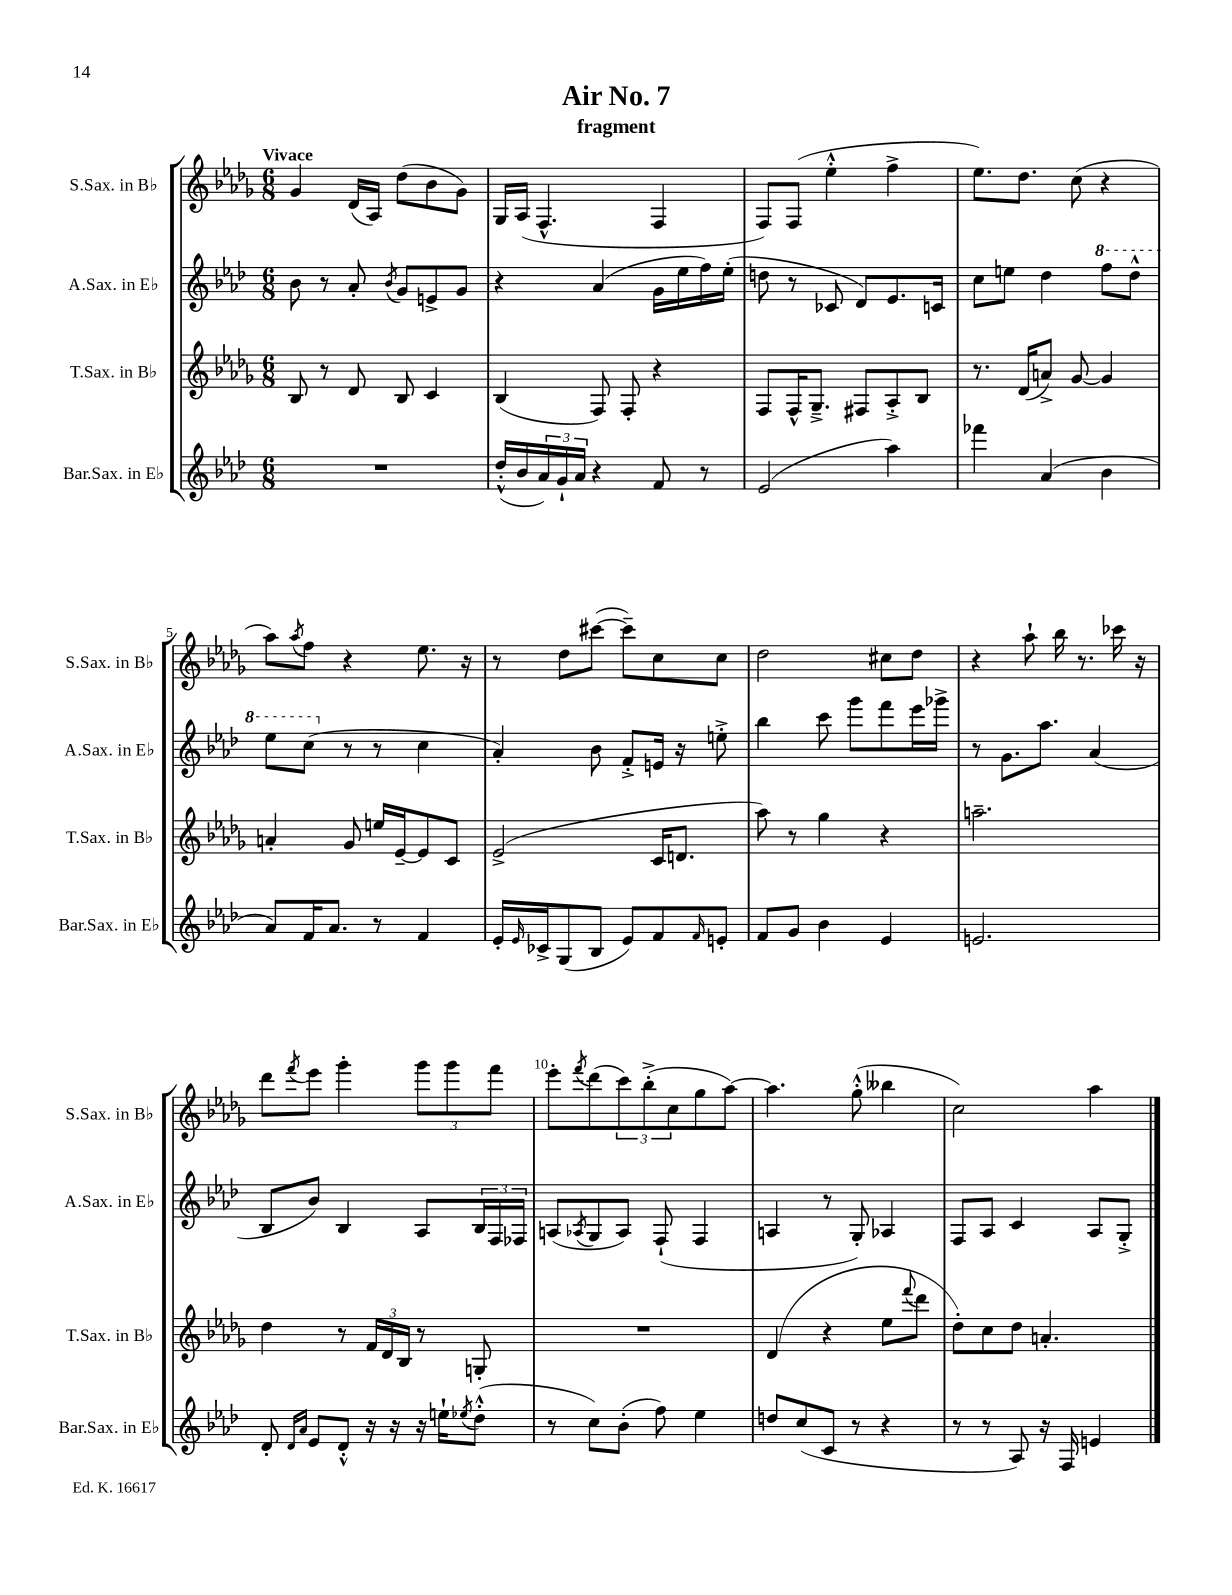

**kern	**kern	**kern	**kern
*part4	*part3	*part2	*part1
*staff4	*staff3	*staff2	*staff1
*I"Bar.Sax. in E♭	*I"T.Sax. in B♭	*I"A.Sax. in E♭	*I"S.Sax. in B♭
*I'Bar.Sax. in E♭	*I'T.Sax. in B♭	*I'A.Sax. in E♭	*I'S.Sax. in B♭
*clefG2	*clefG2	*clefG2	*clefG2
*k[b-e-a-d-]	*k[b-e-a-d-g-]	*k[b-e-a-d-]	*k[b-e-a-d-g-]
*M6/8	*M6/8	*M6/8	*M6/8
=1	=1	=1	=1
!	!	!	!LO:TX:a:B:t=Vivace
2.r	8B-/	8b-\	4g-/
.	8r	8r	.
.	8d-/	8a-'/	(16d-/LL
.	.	.	16A-/JJ)
.	.	8qb-/	.
.	8B-/	8g/L	(8dd-\L
.	4c/	8en^/	8b-\
.	.	8g/J	8g-\J)
=2	=2	=2	=2
(16dd-'^^/LL	(4B-/	4r	16G-/LL
16b-/	.	.	(16A-/JJ
24a-/)	.	.	4.F^^/
24g`/	.	.	.
24a-/JJ	.	.	.
4r	8F/)	(4a-/	.
.	8F'/	.	.
8f/	4r	16g\LL	4F/
.	.	16ee-\	.
8r	.	16ff\)	.
.	.	(16ee-'\JJ	.
=3	=3	=3	=3
(2e-/	8F/L	8ddn\	8F/L)
.	16F^^/K	8r	(8F/J
.	8.G-~^/J	.	.
.	.	8c-X/	4ee-'^^\
.	8F#X/L	8d-/L)	.
4aa-\)	8A-'^/	8.e-/	4ff^\
.	8B-/J	.	.
.	.	16cn/Jk	.
=4	=4	=4	=4
4fff-X\	8.r	8cc\L	8.ee-\L)
.	.	8een\J	.
.	(16d-/KL	.	8.dd-\J
(4a-/	8an^/J)	4dd-\	.
.	[8g-/	.	(8cc\
*	*	*8va	*
4b-\	4g-/]	8fff\L	4r
.	.	8ddd-^^\J	.
!!LO:LB:g=z
=5	=5	=5	=5
8a-/L)	4an'/	8eee-\L	8aa-\L)
.	.	.	8qaa-/
16f/K	.	(8ccc\J	8ff\J
8.a-/J	.	.	.
*	*	*X8va	*
.	8g-/	8r	4r
8r	16een/LL	8r	.
.	[16e-~/J	.	.
4f/	8e-/]	4cc\	8.ee-\
.	8c/J	.	.
.	.	.	16r
=6	=6	=6	=6
16e-'/LL	(2e-^/	4a-'/)	8r
16qqe-/	.	.	.
16c-X^/J	.	.	.
(8G/	.	.	8dd-\L
8B-/J	.	8b-\	([8ccc#X\J
8e-/L)	.	8f'^/L	8ccc#~\L])
8f/	16c/KL	16en/Jk	8cc\
.	8.dn/J	16r	.
16qqf/	.	.	.
8en'/J	.	8een'^\	8cc\J
=7	=7	=7	=7
8f/L	8aa-\)	4bb-\	2dd-\
8g/J	8r	.	.
4b-\	4gg-\	8ccc\	.
.	.	8ggg\L	.
4e-/	4r	8fff\	8cc#X\L
.	.	16eee-\L	8dd-\J
.	.	16ggg-X^\JJ	.
=8	=8	=8	=8
2.en/	2.aan~\	8r	4r
.	.	8.g\L	.
.	.	.	8aa-`\
.	.	8.aa-\J	.
.	.	.	16bb-\
.	.	.	8.r
.	.	(4a-/	.
.	.	.	16ccc-X\
.	.	.	16r
!!LO:LB:g=z
=9	=9	=9	=9
8d-'/	4dd-\	8B-/L	8ddd-\L
16qqd-/LL	.	.	.
16qqa-/JJ	.	.	8qfff/
8e-/L	.	8b-/J)	8eee-\J
8d-'^^/J	8r	4B-/	4ggg-'\
16r	24f/LL	.	.
.	24d-/	.	.
16r	.	.	.
.	24B-/JJ	.	.
16r	8r	8A-/L	12ggg-\L
16een`\KL	.	.	.
.	.	.	12ggg-\
8qee-X/	.	.	.
(8dd-'^^\J	8Gn'/	24B-/L	.
.	.	24F/	12fff\J
.	.	24F-X/JJ	.
=10	=10	=10	=10
8r	2.r	(8An/L	8eee-'\L
.	.	8qA-X/	8qfff/
8cc\L)	.	8G/	(8ddd-\
(8b-'\J	.	8A-/J)	12ccc\)
.	.	.	(12bb-'^\
8ff\)	.	(8F`/	.
.	.	.	12cc\
4ee-\	.	4F/	8gg-\
.	.	.	[8aa-\J)
=11	=11	=11	=11
8ddn/L	(4d-/	4An/	4.aa-\]
(8cc/	.	.	.
8c/J	4r	8r	.
8r	.	8G'/)	(8gg-'^^\
4r	8ee-\L	4A-X/	4bb--X\
.	8qqfff/	.	.
.	8ddd-\J	.	.
=12	=12	=12	=12
8r	8dd-'\L)	8F/L	2cc\)
8r	8cc\	8A-/J	.
8A-/)	8dd-\J	4c/	.
16r	4.an'/	.	.
16F/	.	.	.
4en/	.	8A-/L	4aa-\
.	.	8G'^/J	.
==	==	==	==
*-	*-	*-	*-
